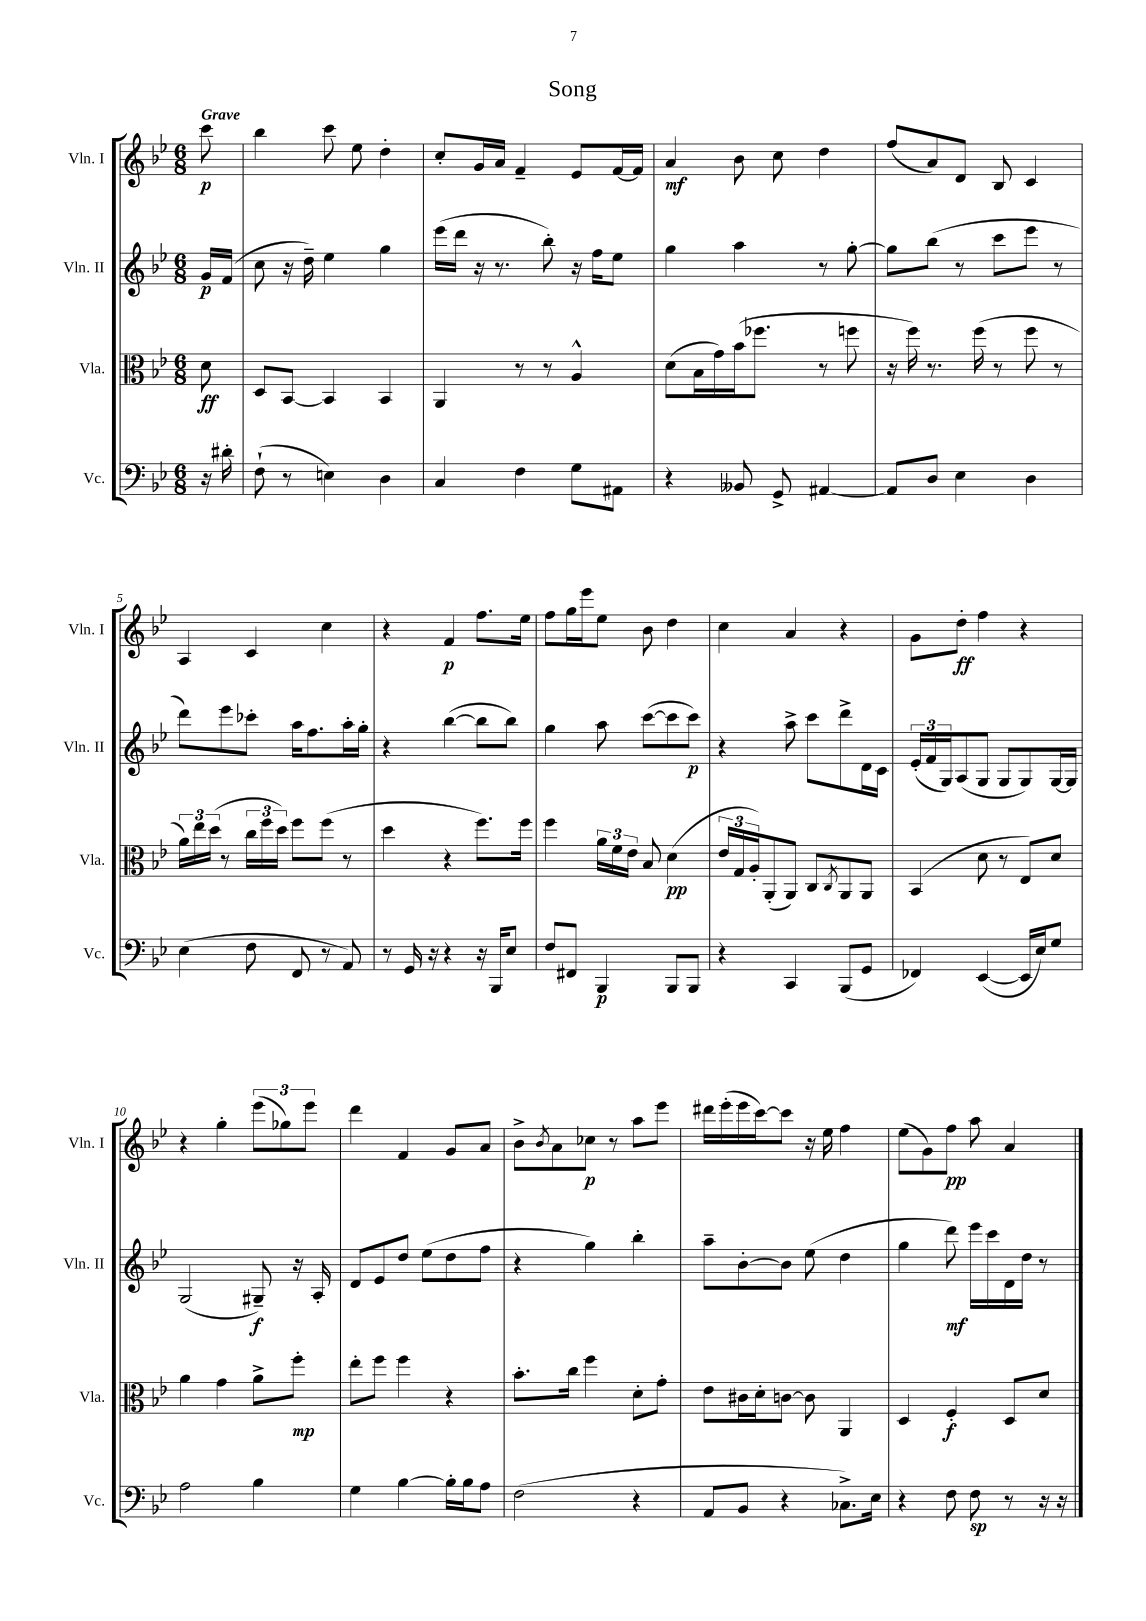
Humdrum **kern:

**kern	**kern	**kern	**kern
*staff4	*staff3	*staff2	*staff1
*clefF4	*clefC3	*clefG2	*clefG2
*k[b-e-]	*k[b-e-]	*k[b-e-]	*k[b-e-]
*M6/8	*M6/8	*M6/8	*M6/8
16r	8d\	16g/LL	8ccc\
16d#'\	.	(16f/JJ	.
=	=	=	=
(8F`\	8D/L	8cc\	4bb-\
8r	[8BB-/J	16r	.
.	.	16dd~\)	.
4E\)	4BB-/]	4ee-\	8ccc\
.	.	.	8ee-\
4D\	4BB-/	4gg\	4dd'\
=	=	=	=
4C/	4AA/	(16eee-\LL	8cc'/L
.	.	16ddd\JJ	.
.	.	16r	16g/L
.	.	8.r	16a/JJ
4F\	8r	.	4f~/
.	8r	8bb-'\)	.
8G\L	4A^^/	16r	8e-/L
.	.	16ff\LK	.
8AA#\J	.	8ee-\J	[16f/L
.	.	.	16f/]JJ
=	=	=	=
4r	(8d\L	4gg\	4a/
.	16B-\L	.	.
.	16g\)	.	.
8BB--/	(16b-\J	4aa\	8b-\
.	8.ff-\J	.	.
8GG^/	.	.	8cc\
[4AA#/	8r	8r	4dd\
.	8ff\	[8gg'\	.
=	=	=	=
8AA#/]L	16r	8gg\]L	(8ff/L
.	16ff\)	.	.
8D/J	8.r	(8bb-\J	8a/)
4E-\	.	8r	8d/J
.	(16ff\	.	.
.	8r	8ccc\L	8B-/
4D\	8ff\	8eee-\J	4c/
.	8r	8r	.
=	=	=	=
(4E-\	24a\LL)	8ddd\L)	4A/
.	24ee-\	.	.
.	(24dd\JJ	.	.
.	8r	8eee-\	.
8F\	24cc\LL	8ccc-'\J	4c/
.	24ff\	.	.
.	24dd\JJ)	.	.
8FF/	8ff\L	16aa\LK	.
.	.	8.ff\	.
8r	(8ff\J	.	4cc\
8AA/)	8r	16aa'\L	.
.	.	16gg'\JJ	.
=	=	=	=
8r	4dd\	4r	4r
16GG/	.	.	.
16r	.	.	.
4r	4r	([4bb-\	4f/
16r	8.ff\L)	8bb-\]L	8.ff\L
16BBB-/LK	.	.	.
8E-/J	.	8bb-\J)	.
.	16ff\Jk	.	16ee-\Jk
=	=	=	=
8F/L	4ff\	4gg\	8ff\L
8FF#/J	.	.	16gg\L
.	.	.	16eee-\J
4BBB-/	24a\LL	8aa\	8ee-\J
.	24f\	.	.
.	24e-\JJ	.	.
.	8B-/	([8ccc\L	8b-\
8BBB-/L	(4d\	8ccc\]	4dd\
8BBB-/J	.	8ccc\J)	.
=	=	=	=
4r	24e-/LL	4r	4cc\
.	24G/	.	.
.	24A'/J)	.	.
.	(8AA'/	.	.
4CC/	8AA/J)	8aa^\	4a/
.	8C/L	8ccc\L	.
.	8qC/	.	.
(8BBB-/L	8AA/	8ddd^\	4r
8GG/J	8AA/J	16d\L	.
.	.	16c\JJ	.
=	=	=	=
4FF-/)	(4BB-/	(24e-'/LL	8g\L
.	.	24f/	.
.	.	24G/J)	.
.	.	(8A/	8dd'\J
([4EE-/	8d\	8G/J	4ff\
.	8r	8G/L	.
16EE-/]LL	8E-/L)	8G/)	4r
16E-/J)	.	.	.
8G/J	8d/J	[16G/L	.
.	.	16G/]JJ	.
=	=	=	=
2A\	4a\	(2G/	4r
.	4g\	.	4gg'\
4B-\	8a^\L	8G#~/)	(12eee-\L
.	.	.	12gg-\)
.	8ff'\J	16r	.
.	.	.	12eee-\J
.	.	16A'/	.
=	=	=	=
4G\	8ee-'\L	8d/L	4ddd\
.	8ff\J	8e-/	.
[4B-\	4ff\	8dd/J	4f/
.	.	(8ee-\L	.
16B-'\]LL	4r	8dd\	8g/L
16B-\J	.	.	.
8A\J	.	8ff\J	8a/J
=	=	=	=
(2F\	8.b-'\L	4r	8b-^\L
.	.	.	8qb-/
.	.	.	8a\
.	16cc\Jk	.	.
.	4ff\	4gg\)	8cc-\J
.	.	.	8r
4r	8d'\L	4bb-'\	8aa\L
.	8g'\J	.	8eee-\J
=	=	=	=
8AA/L	8e-\L	8aa~\L	16ddd#\LL
.	.	.	(16eee-'\
8BB-/J	16c#\L	[8b-'\	16eee-\
.	16d'\J	.	[16ccc\J)
4r	[8c\J	8b-\]J	8ccc\]J
.	8c\]	(8ee-\	16r
.	.	.	16ee-\
8.C-^\L)	4AA/	4dd\	4ff\
16E-\Jk	.	.	.
=	=	=	=
4r	4D/	4gg\	(8ee-\L
.	.	.	8g\)
8F\	4F'/	8ddd\)	8ff\J
8F\	.	16eee-\LL	8aa\
.	.	16ccc\	.
8r	8D/L	16d\	4a/
.	.	16dd\JJ	.
16r	8d/J	8r	.
16r	.	.	.
==	==	==	==
*-	*-	*-	*-
